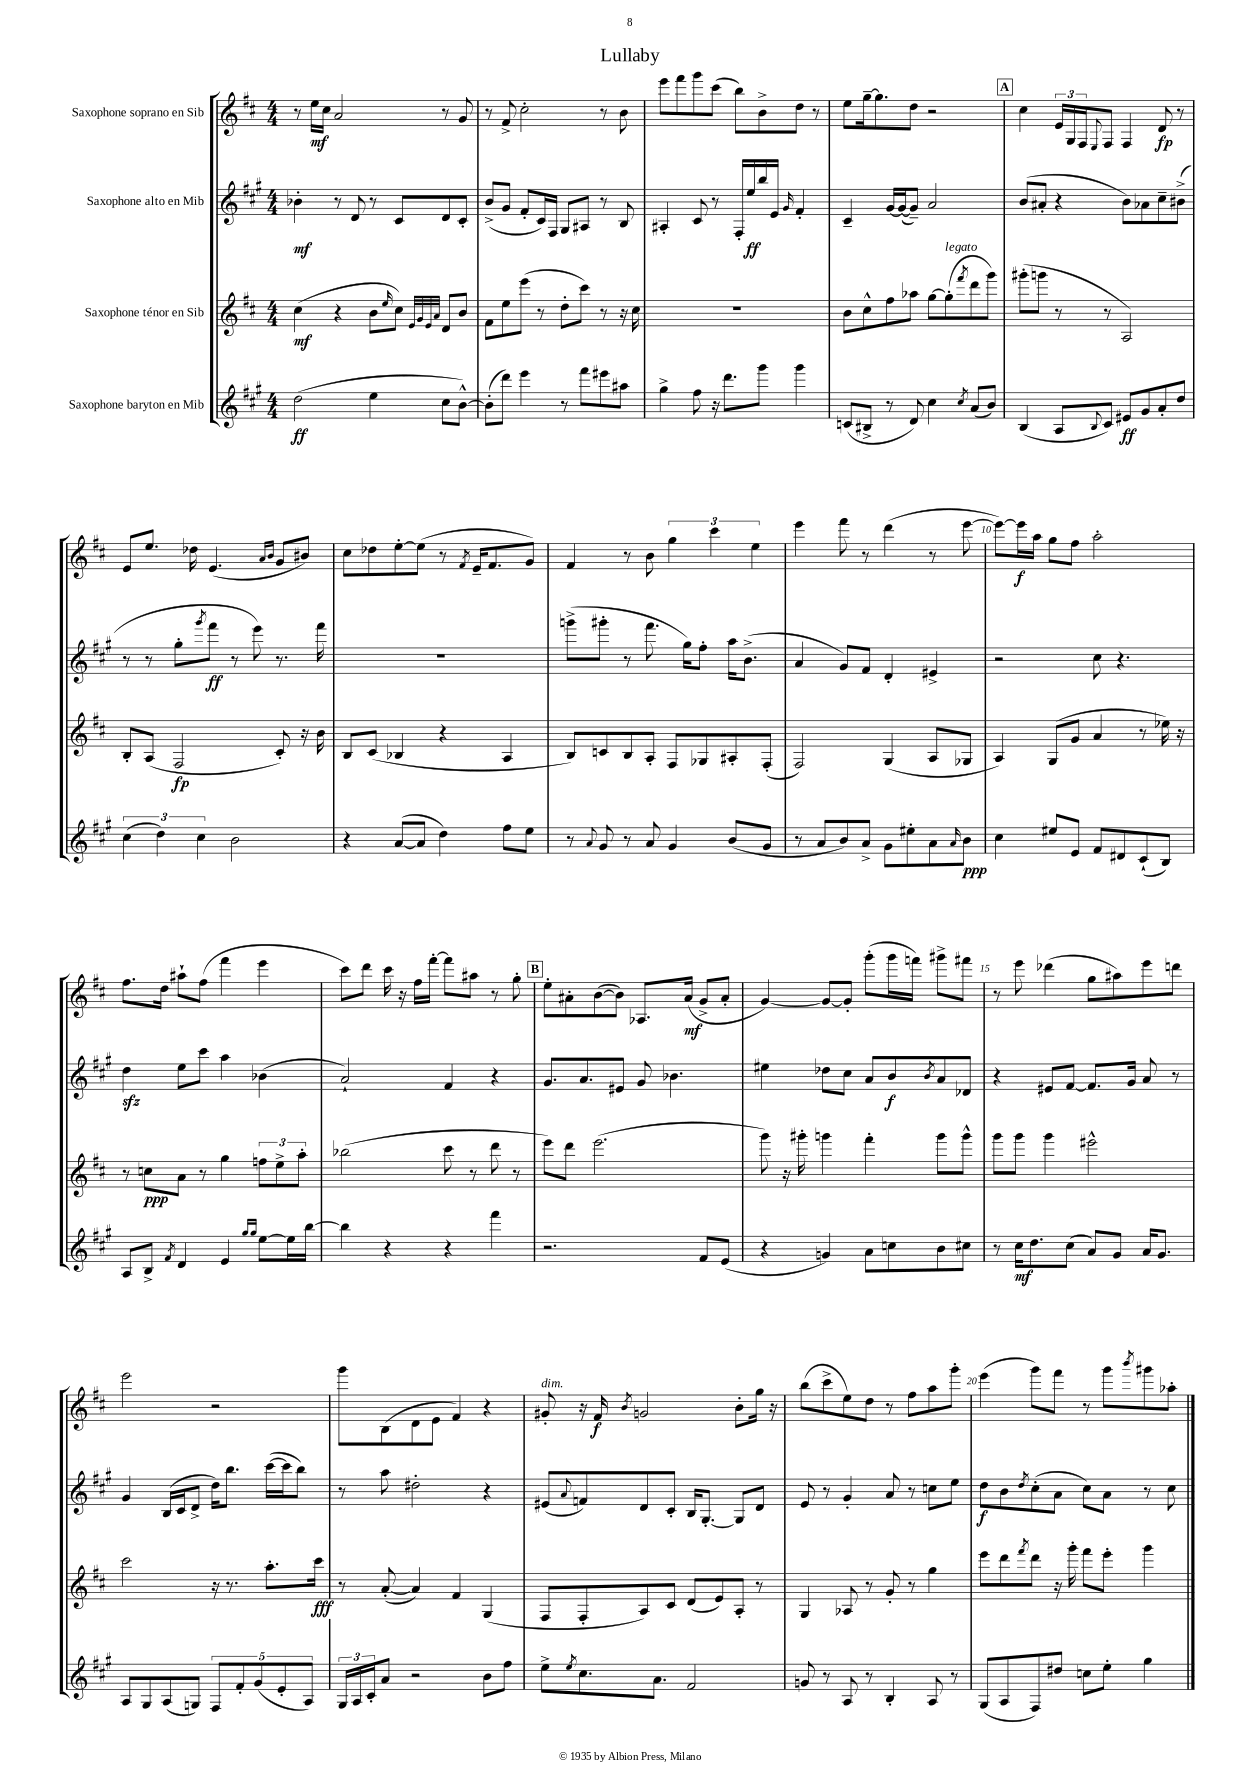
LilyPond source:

\header { title = "Lullaby" }
<<
\new StaffGroup <<
\new Staff = "s0" \with { instrumentName = "Saxophone soprano en Sib" } {
    \clef treble \key d \major \numericTimeSignature \time 4/4
    r8 e''16\mf cis''16 a'2 r8 g'8 |
    r8 fis'8-> cis''2-. r8 b'8 |
    e'''8 fis'''8 g'''8 cis'''8( b''8) b'8-> d''8 r8 |
    e''8 g''16~-- g''8. d''8 r2 |
    \mark \markup { \box "A" } cis''4 \tuplet 3/2 { e'16 g16 fis16 } \appoggiatura { e8 } fis8 fis4 d'8\fp r8 |
    e'8 e''8. des''16 e'4.( \grace { a'16 b'16 } g'8 bis'8) |
    cis''8 des''8 e''8~-. e''8( r8 \acciaccatura { fis'8 } e'16-- fis'8. g'8) |
    fis'4 r8 b'8 \tuplet 3/2 { g''4 cis'''4 e''4 } |
    e'''4 fis'''8 r8 d'''4( r8 e'''8~ |
    e'''8~) e'''16\f a''16 g''8 fis''8 a''2-. |
    fis''8. d''16 ais''8-! fis''8( fis'''4 e'''4 |
    cis'''8) d'''8 cis'''16 r16 fis''16 fis'''16~-. fis'''8 ais''8 r8 g''8-. |
    \mark \markup { \box "B" } e''8-. ais'8-. b'8~( b'8) aes8. ais'16\mf( g'8-> ais'8-. |
    g'4~) g'8~ g'8-. g'''8-.( g'''16 f'''16) gis'''8-> fis'''8 |
    r8 e'''8 des'''4( g''8 ais''8) e'''8 d'''8 |
    e'''2 r2 |
    g'''8 b8( d'8 e'8 fis'4) r4 |
    gis'8-.^\markup { \italic "dim." } r16 fis'16\f \acciaccatura { b'8 } g'2 b'8-. g''16 r16 |
    b''8( cis'''8-> e''8) d''8 r8 fis''8 a''8 g'''8-. |
    e'''4( g'''8) fis'''8 r8 g'''8 \acciaccatura { b'''8 } gis'''8 aes''8-. \bar "|." |
}
\new Staff = "s1" \with { instrumentName = "Saxophone alto en Mib" } {
    \clef treble \key a \major \numericTimeSignature \time 4/4
    bes'4-.\mf r8 d'8 r8 cis'8 d'8 cis'8-. |
    b'8->( gis'8 fis'8-. cis'16) fis16 gis8 ais8 r8 b8 |
    ais4-. cis'8 r8 fis16-. e''16\ff b''16 e'16 \grace { gis'16 } fis'4-. |
    cis'4-- gis'16~ gis'16~( gis'8--) a'2 |
    \mark \markup { \box "A" } b'8( ais'8-. r4 b'8) aes'8 cis''8-- bis'8->( |
    r8 r8 gis''8-. \acciaccatura { gis'''8 } fis'''8\ff r8 e'''8) r8. fis'''16 |
    R1 |
    g'''8->( gis'''8-. r8 fis'''8. gis''16) fis''8-. a''16 b'8.->( |
    a'4 gis'8) fis'8 d'4-. eis'4-> |
    r2 cis''8 r4. |
    d''4\sfz e''8 cis'''8 a''4 bes'4( |
    a'2-!) fis'4 r4 |
    \mark \markup { \box "B" } gis'8. a'8. eis'8 gis'8 bes'4. |
    eis''4 des''8 cis''8 a'8 b'8\f \acciaccatura { b'8 } a'8 des'8 |
    r4 eis'8 fis'8~ fis'8. gis'16 a'8 r8 |
    gis'4 b16( cis'16 d'8-> d''16) b''8. cis'''16~( cis'''16 b''8) |
    r8 a''8 dis''2-. r4 |
    eis'8( \appoggiatura { a'8 } f'8) d'8 cis'8-. b16 gis8.~-. gis8 d'8 |
    e'8 r8 gis'4-. a'8 r8 c''8 e''8 |
    d''8\f b'8 \acciaccatura { d''8 } cis''8-.( a'8 cis''8) a'8 r8 cis''8 \bar "|." |
}
\new Staff = "s2" \with { instrumentName = "Saxophone ténor en Sib" } {
    \clef treble \key d \major \numericTimeSignature \time 4/4
    cis''4\mf( r4 b'8 \grace { e''16 } cis''8) \grace { e'32 g'32 e'32 a'32 } d'8 b'8 |
    fis'8 e''8 e'''8( r8 d''8-. cis'''8) r8 r16 cis''16 |
    R1 |
    b'8 cis''8-^ fis''8 aes''8 g''8~ g''8-.^\markup { \italic "legato" }( \acciaccatura { fis'''8 } d'''8 g'''8) |
    \mark \markup { \box "A" } gis'''8-.( g'''8 r8 r8 a2) |
    b8-. a8( fis2\fp cis'8-.) r16 b'16 |
    b8 cis'8( bes4 r4 a4 |
    b8) c'8 b8 a8-. fis8 ges8 ais8-. fis8-.( |
    fis2) g4( a8 ges8 |
    a4) g8( g'8 a'4 r8 ees''16) r16 |
    r8 c''8\ppp a'8 r8 g''4 \tuplet 3/2 { f''8 e''8-> a''8-. } |
    bes''2( cis'''8 r8 d'''8 r8 |
    \mark \markup { \box "B" } e'''8) d'''8 e'''2.( |
    g'''8) r16 gis'''16-. g'''4 fis'''4-. g'''8 g'''8-^ |
    g'''8 g'''8 g'''4 eis'''2-^ |
    cis'''2 r16 r8. a''8.-. cis'''16\fff |
    r8 a'8~-.( a'4) fis'4 g4( |
    fis8 fis8-. a8) cis'8 d'8( e'8) a8-. r8 |
    g4 aes8 r8 g'8-. r8 g''4 |
    e'''8 d'''8 \acciaccatura { fis'''8 } d'''8 r16 g'''16-. fis'''8 e'''8-. g'''4 \bar "|." |
}
\new Staff = "s3" \with { instrumentName = "Saxophone baryton en Mib" } {
    \clef treble \key a \major \numericTimeSignature \time 4/4
    d''2\ff( e''4 cis''8 b'8~-^) |
    b'8-.( d'''8) e'''4 r8 fis'''8 eis'''8 ais''8 |
    gis''4-> fis''8 r16 d'''8. gis'''8 gis'''4 |
    c'8( bis8-> r8 d'8) cis''4 \acciaccatura { cis''8 } a'8( b'8) |
    \mark \markup { \box "A" } b4( a8 \appoggiatura { b8 } cis'8) eis'8\ff gis'8 a'8-. d''8 |
    \tuplet 3/2 { cis''4( d''4) cis''4 } b'2 |
    r4 a'8~( a'8 d''4) fis''8 e''8 |
    r8 \appoggiatura { a'8 } gis'8 r8 a'8 gis'4 b'8( gis'8 |
    r8 a'8 b'8) a'8-> gis'8 eis''8-. a'8 \grace { a'16 } b'8\ppp |
    cis''4 eis''8 e'8 fis'8 dis'8 cis'8-!( b8) |
    a8 b8-> \acciaccatura { fis'8 } d'4 e'4 \grace { gis''16 gis''16 } e''8~ e''16 b''16~ |
    b''4 r4 r4 fis'''4 |
    \mark \markup { \box "B" } r2. fis'8 e'8( |
    r4 g'4) a'8 c''8 b'8 cis''8 |
    r8 cis''16\mf d''8. cis''8( a'8) gis'8 a'16 gis'8. |
    a8 gis8 a8( g8) \tuplet 5/4 { fis8 fis'8-. gis'8( e'8-. a8) } |
    \tuplet 3/2 { gis16 a16 cis'16-. } a'8 r2 b'8 fis''8 |
    e''8-> \acciaccatura { e''8 } cis''8. a'8. fis'2 |
    g'8 r8 a8 r8 b4-. a8 r8 |
    gis8( a8 fis8) dis''8 c''8 e''8-. gis''4 \bar "|." |
}
>>
>>
\layout { \context { \Score \override BarNumber.break-visibility = ##(#f #t #t) barNumberVisibility = #(every-nth-bar-number-visible 5) } }
